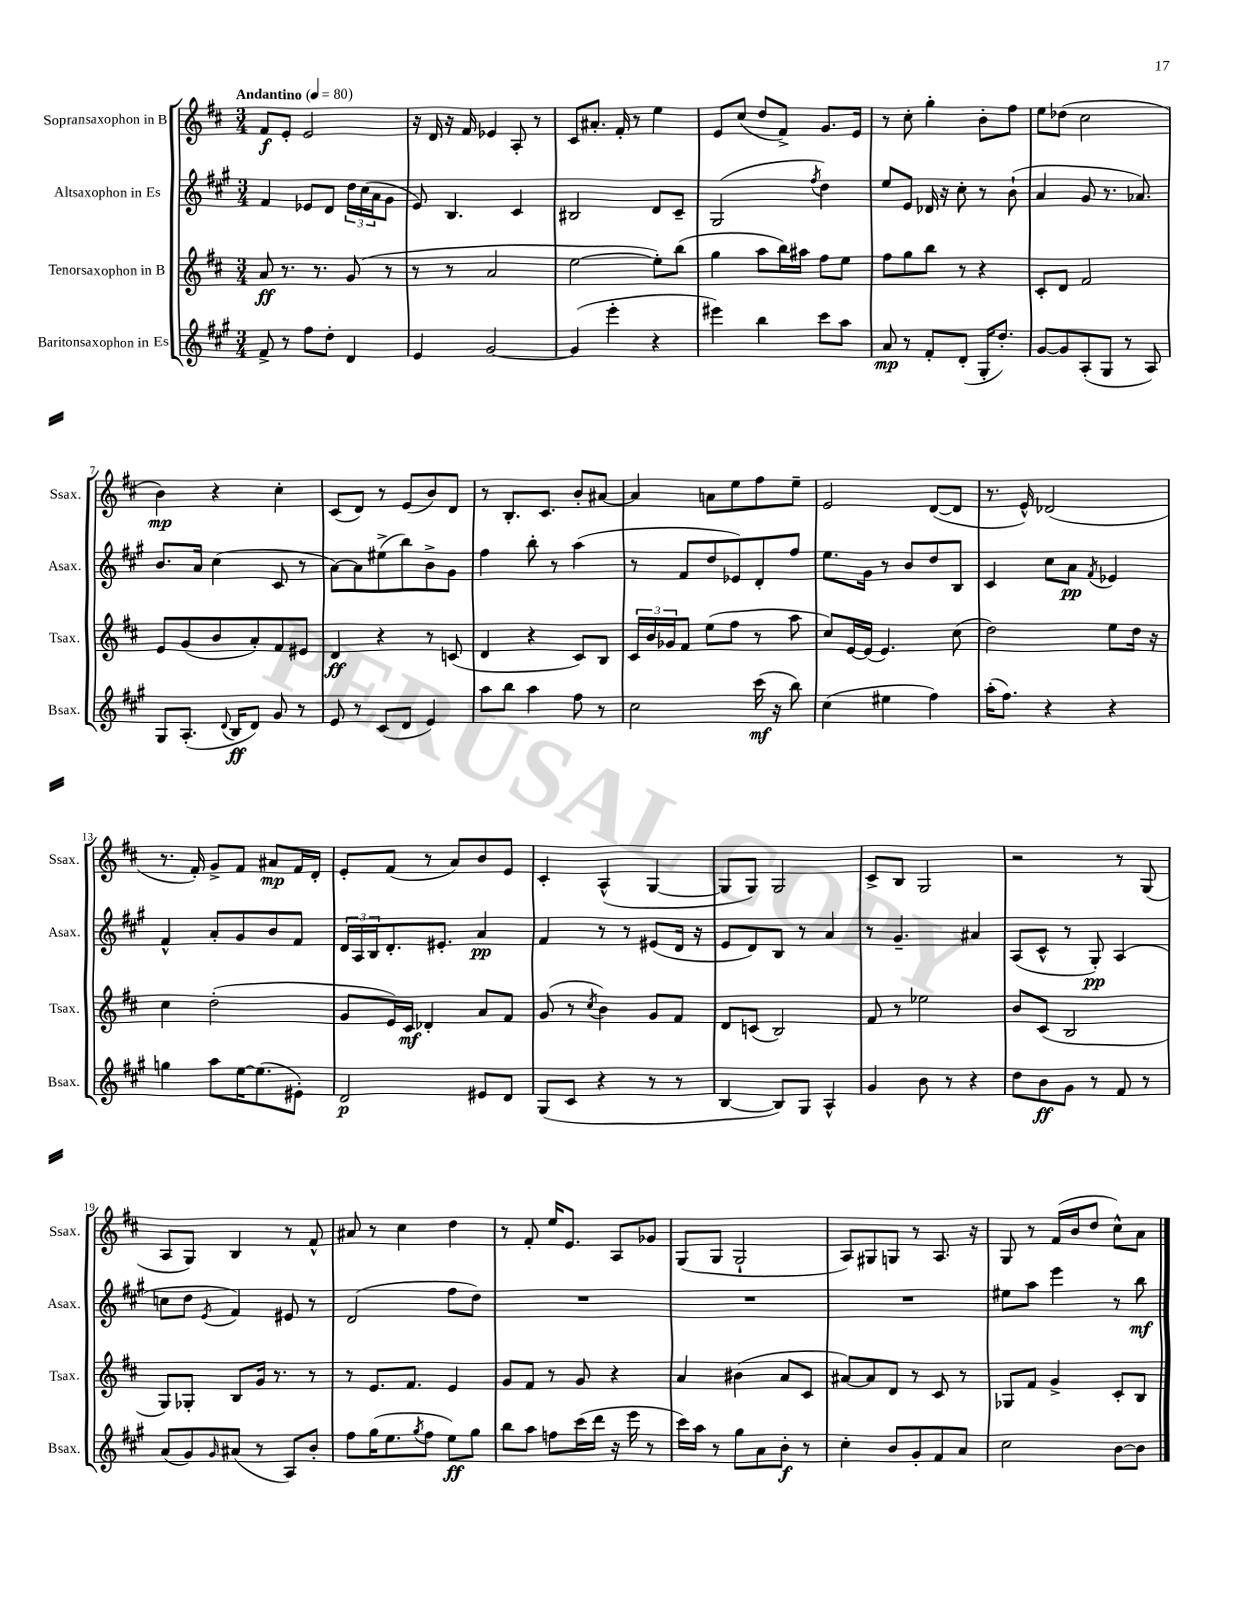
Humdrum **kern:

**kern	**kern	**kern	**kern
*staff4	*staff3	*staff2	*staff1
*clefG2	*clefG2	*clefG2	*clefG2
*k[f#c#g#]	*k[f#c#]	*k[f#c#g#]	*k[f#c#]
*M3/4	*M3/4	*M3/4	*M3/4
*MM80	*MM80	*MM80	*MM80
8f#^	8a	4f#	8f#
8r	8.r	.	8e'
8ff#	.	8e-	2e
.	8.r	.	.
8dd'	.	8d	.
4d	(8g	24dd	.
.	.	(24cc#	.
.	.	24a	.
.	8r	8g#	.
=	=	=	=
4e	8r	8e)	16r
.	.	.	16d
.	8r	4.B	16r
.	.	.	16f#
[2g#	2a	.	4e-
.	.	4c#	8A'
.	.	.	8r
=	=	=	=
(4g#]	[2ee	2B#	8c#
.	.	.	8.a#'
4eee'	.	.	.
.	.	.	16f#'
.	.	.	8r
4r	8ee'])	8d	4ee
.	(8bb	8c#~	.
=	=	=	=
4eee#)	4gg	(2G#	8e
.	.	.	(8cc#
4bb	8aa	.	8dd
.	16bb)	.	8f#^)
.	16aa#	.	.
.	.	8qff#	.
8ccc#	8ff#	4dd)	8.g
8aa	8ee	.	.
.	.	.	16e
=	=	=	=
8a	8ff#	8ee	8r
8r	8gg	8e	8cc#'
8f#'	8bb	16d-	4gg'
.	.	16r	.
(8d'	8r	8cc#'	.
16G#'	4r	8r	8b'
8.dd')	.	.	.
.	.	(8b`	8ff#
=	=	=	=
[8g#	8c#'	4a	8ee
8g#]	8d	.	(8dd-
(8A'	2f#	8g#	2cc#
8G#	.	8.r	.
8r	.	.	.
.	.	8.a-)	.
8A)	.	.	.
=	=	=	=
8G#	8e	8.b	4b)
(8.A'	(8g	.	.
.	.	16a	.
.	8b	(4cc#	4r
8qqd	.	.	.
16B	.	.	.
8d)	8a')	.	.
8g#	8f#	8c#	4cc#'
8r	8e#	8r	.
=	=	=	=
8e	4d	[8a)	(8c#
8r	.	8a]	8d)
(8c#	4r	(8ee#^	8r
8d	.	8bb)	(8e
4e)	8r	8b^	8b)
.	(8c	8g#	8d
=	=	=	=
8aa	4d	4ff#	8r
8bb	.	.	8.B'
4aa	4r	8bb'	.
.	.	.	8.c#
.	.	8r	.
8ff#	8c#)	(4aa	8b'
8r	8B	.	[8a#
=	=	=	=
2cc#	24c#	8r	4a#]
.	24b	.	.
.	24g-	.	.
.	8f#	8f#	.
.	(8ee	8dd	8a
.	8ff#	8e-)	8ee
(16ccc#	8r	8d'	8ff#
16r	.	.	.
8bb)	8aa	8ff#	8ee~
=	=	=	=
(4cc#	8cc#)	8.ee	2e
.	[16e	.	.
.	(16e]	16g#	.
4ee#	4.e)	8r	.
.	.	8b	.
4ff#)	.	8dd	([8d
.	(8cc#	8B	8d]
=	=	=	=
(16aa'	2dd)	4c#	8.r
8.ff#)	.	.	.
.	.	.	16e^^)
4r	.	8cc#	(2d-
.	.	8a	.
.	.	8qf#	.
4r	8ee	4e-	.
.	16dd	.	.
.	16r	.	.
=	=	=	=
4gg	4cc#	4f#^^	8.r
.	.	.	16f#')
8aa	(2dd'	8a'	8g^
[16ee	.	8g#	8f#
(8.ee]	.	.	.
.	.	8b	8a#
8e#')	.	8f#	16f#
.	.	.	16d'
=	=	=	=
2d	8g	24d	8e'
.	.	24A	.
.	.	24B	.
.	16e)	8.d'	(8f#
.	16c#	.	.
.	4d-'	.	8r
.	.	8.e#'	.
.	.	.	8a)
8e#	8a	4a	8b
8d	8f#	.	8e
=	=	=	=
(8G#	(8g	4f#	4c#'
8c#	8r	.	.
.	8qcc#	.	.
4r	4b)	8r	(4A^^
.	.	8r	.
8r	8g	(8e#	[4G
8r	8f#	16d	.
.	.	16r	.
=	=	=	=
[4B	8d	8e	8G]
.	(8c	8d)	8G)
8B])	2B)	8B	2G
8G#	.	8r	.
4A^^	.	4a	.
=	=	=	=
4g#	8f#	8r	8c#^
.	8r	4.g#~	8B
8b	2ee-	.	2G
8r	.	.	.
4r	.	4a#	.
=	=	=	=
8dd	8b	(8A	2r
8b	(8c#	8c#^^	.
8g#	2B	8r	.
8r	.	8G#')	.
8f#	.	(4A	8r
8r	.	.	(8G
=	=	=	=
(8a	8G)	8cc	8A
8g#)	8G-'	8dd	8G)
16qqg#	.	8qe	.
(8a#	8B	4f#)	4B
8r	16g	.	.
.	8.r	.	.
8A)	.	8e#	8r
8b'	8r	8r	8f#^^
=	=	=	=
8ff#	8r	(2d	8a#
(16gg#	8.e	.	8r
8.ee	.	.	.
.	.	.	4cc#
.	8.f#	.	.
8qgg#	.	.	.
8ff#	.	.	.
8ee)	4e	8ff#	4dd
8gg#	.	8dd)	.
=	=	=	=
8bb	8g	2.r	8r
8aa	8f#	.	8f#'
8ff	8r	.	16ee
.	.	.	8.e
(16ccc#	8g	.	.
16ddd	.	.	.
16r	4r	.	8A
16eee	.	.	.
8r	.	.	8g-
=	=	=	=
16ccc#)	4a	2.r	(8G
16aa	.	.	.
8r	.	.	8G
8gg#	(4b#	.	2G`
8a	.	.	.
8b'	8a	.	.
8r	8c#	.	.
=	=	=	=
4cc#'	[8a#)	2.r	8A)
.	8a#]	.	8G#
8b	8d	.	8G
8g#'	8r	.	8r
8f#	8c#	.	8.A
8a	8r	.	.
.	.	.	16r
=	=	=	=
2cc#	8G-	8ee#	8G
.	8f#	8aa	8r
.	4g^	4eee	(16f#
.	.	.	16b
.	.	.	8dd
[8b	8c#'	8r	8cc#^^)
8b]	8B	8bb	8a
==	==	==	==
*-	*-	*-	*-
